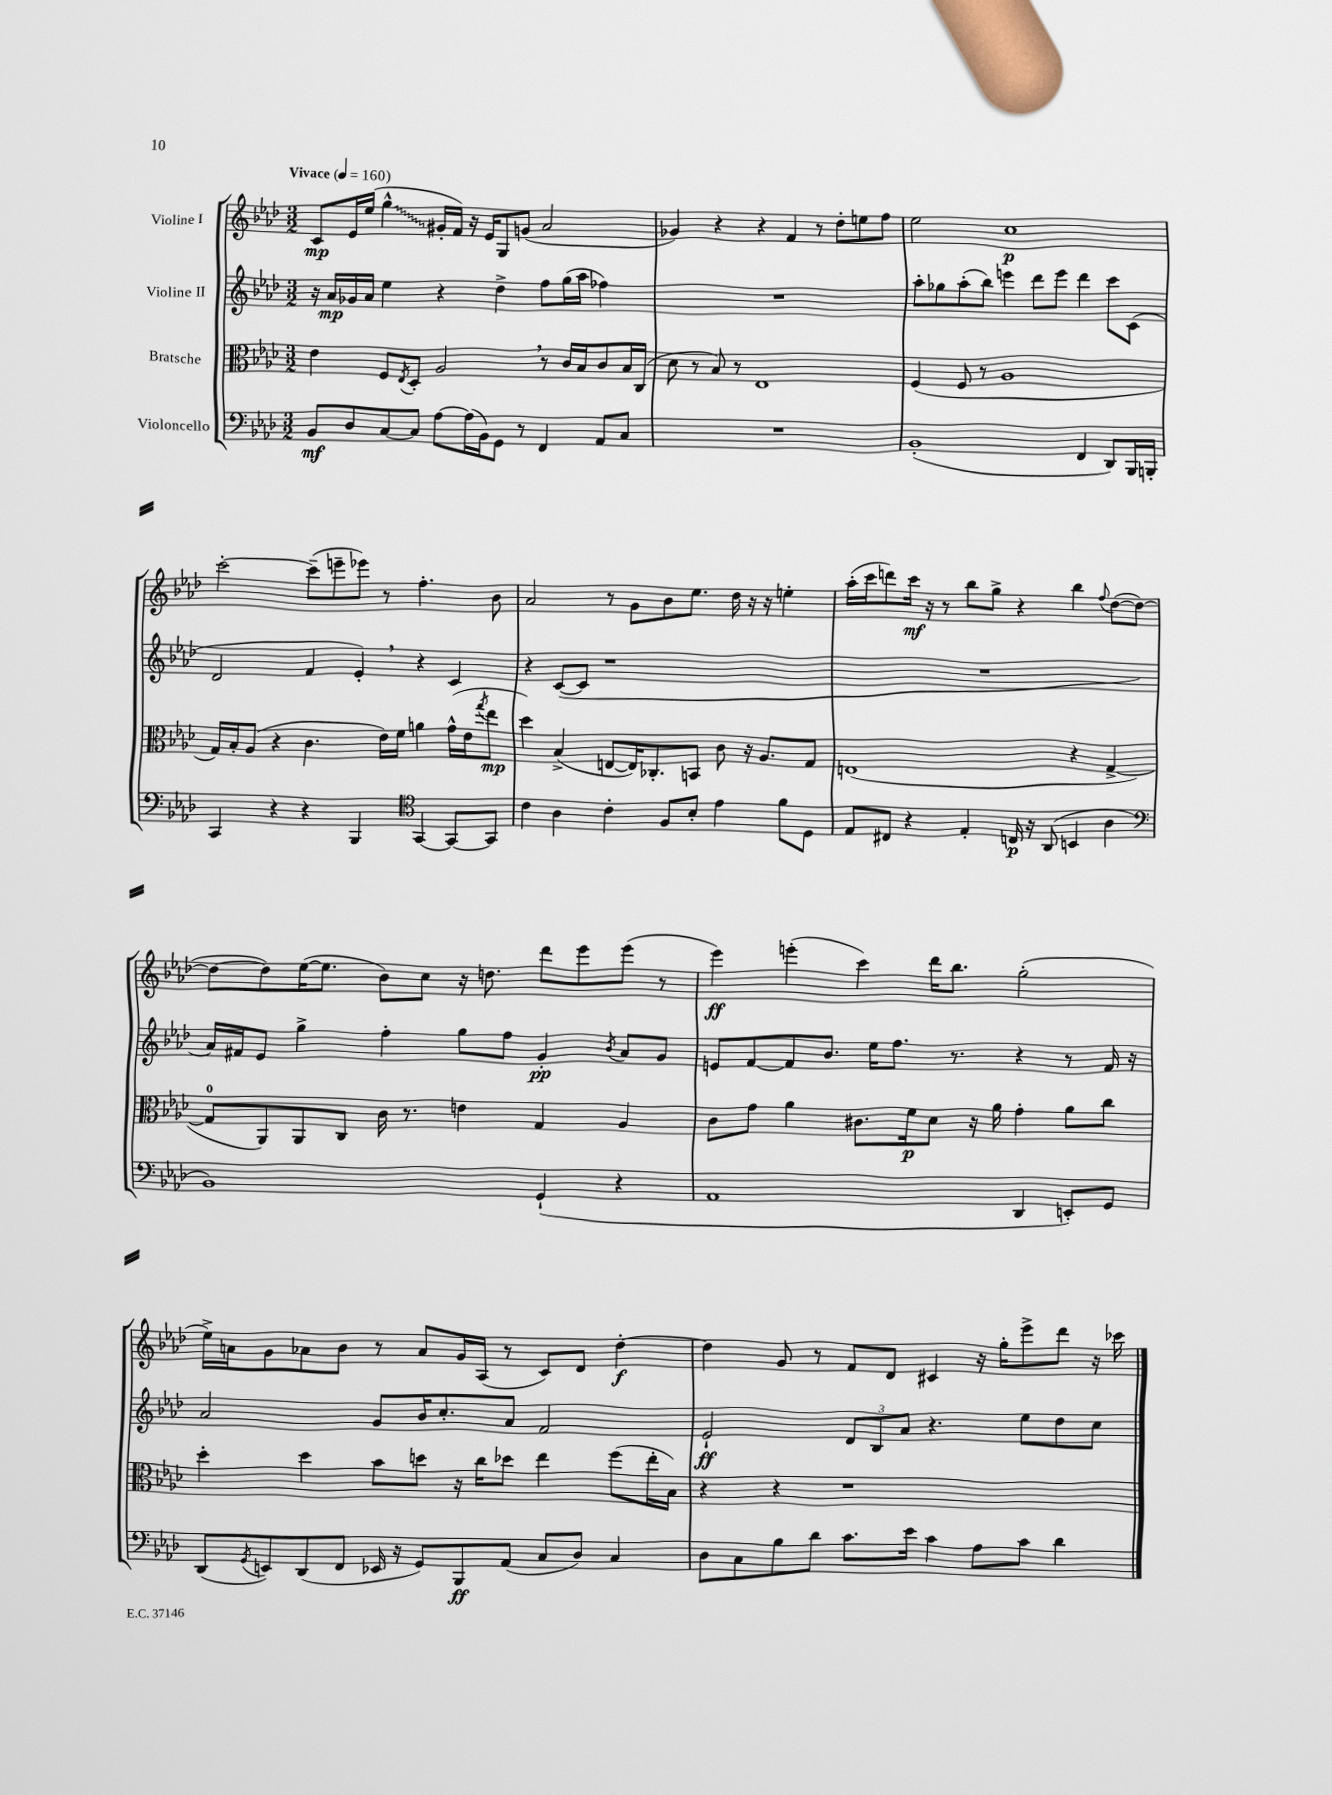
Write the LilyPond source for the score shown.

<<
\new StaffGroup <<
\new Staff = "s0" \with { instrumentName = "Violine I" } {
    \clef treble \key aes \major \numericTimeSignature \time 3/2 \tempo "Vivace" 4 = 160
    c'8\mp ees'16 ees''16( \once \override Glissando.style = #'zigzag g''4-^\glissando gis'16-. f'16) r16 ees'16 g8 g'8( aes'2 |
    ges'4) r4 r4 f'4 r8 des''8-. e''8 f''8 |
    ees''2 c''1\p |
    c'''2~-. c'''8--( e'''8-- ees'''8) r8 f''4.-. bes'8 |
    aes'2 r8 g'8 bes'8 ees''8. des''16 r16 r16 e''4-. |
    aes''16-.( c'''16 d'''8) c'''16\mf r16 r8 bes''8 g''8-> r4 bes''4 \appoggiatura { f''8 } des''8~( des''8~ |
    des''8~ des''8) ees''16~( ees''8. bes'8) c''8 r16 d''8. des'''8 ees'''8 ees'''8( r8 |
    ees'''4\ff) e'''4-.( c'''4) des'''16 bes''8. g''2-.( |
    ees''16->) a'16 g'8 aes'8 bes'8 r8 aes'8 g'16 aes16( r8 c'8) des'8 des''4~-.\f |
    des''4 g'8 r8 f'8 des'8 cis'4 r16 g''16-. ees'''8-> des'''8 r16 ces'''16 \bar "|." |
}
\new Staff = "s1" \with { instrumentName = "Violine II" } {
    \clef treble \key aes \major \numericTimeSignature \time 3/2
    r16 aes'16\mp ges'16 aes'16 ees''4 r4 des''4-> f''8 g''16( aes''16 fes''4) |
    R1. |
    aes''8-. ges''8 aes''8-.( bes''8) e'''4 des'''8 e'''8 des'''4 c'''8 c'8( |
    des'2 f'4 ees'4-.) \breathe r4 c'4 |
    r4 c'8~( c'8 r1 |
    R1. |
    aes'16) fis'16 ees'8 g''4-> f''4-. g''8 f''8 g'4-.\pp \acciaccatura { bes'8 } aes'8 g'8 |
    e'8 f'8~ f'8 bes'8. ees''16 f''8. r8. r4 r8 f'16 r16 |
    aes'2 g'8 bes'16 c''8.-. aes'8 f'2 |
    ees'2-!\ff \tuplet 3/2 { des'8 bes8 aes'8 } r4. ees''8 des''8 c''8 \bar "|." |
}
\new Staff = "s2" \with { instrumentName = "Bratsche" } {
    \clef alto \key aes \major \numericTimeSignature \time 3/2
    ees'4 f8 \acciaccatura { ees8 } des8-. aes2 \breathe r8 c'16 bes16 c'8 bes16 c16( |
    des'8 r8 bes8) r8 ees1 |
    f4( f8 r8 aes1 |
    g16) bes16-. aes8( r4 c'4. ees'16) f'16 a'4 g'16-^( ees'16 \acciaccatura { g''8 } ees''8\mp |
    des''4) bes4->( e8~ e16) ces8.-. b,8 c'8 r16 aes8. g8 |
    e1( r4 g4~-> |
    g8-0 aes,8) aes,8 c8 c'16 r8. e'4 g4 aes4 |
    c'8 g'8 aes'4 cis'8. f'16\p des'8 r16 aes'16 g'4-. aes'8 c''8 |
    des''4-. des''4 bes'8 d''8 r16 c''16 des''8 ees''4 f''8( ees''16-. bes16) |
    r4 r4 r1 \bar "|." |
}
\new Staff = "s3" \with { instrumentName = "Violoncello" } {
    \clef bass \key aes \major \numericTimeSignature \time 3/2
    bes,8\mf des8 c8~ c8 aes8~ aes16( bes,16) g,8 r8 f,4 aes,8 c8 |
    R1. |
    bes,1-.( f,4 des,8) bes,,16 b,,16-. |
    c,4 r4 r4 bes,,4 \clef tenor g,4~ g,8~ g,8 |
    c'4 aes4 c'4-. f8 bes8-. ees'4 f'8 des8 |
    ees8 cis8 r4 ees4-. c16\p r16 aes,8( b,4 aes4 |
    \clef bass bes,1) g,4-!( r4 |
    aes,1 des,4 e,8-.) g,8 |
    des,8( \acciaccatura { g,8 } e,8) des,8( f,8 ees,16 r16 g,8) bes,,8\ff aes,8( c8 des8) c4 |
    des8 c8 bes8 des'8 c'8. ees'16 c'4 aes8 c'8 des'4 \bar "|." |
}
>>
>>
\layout { \context { \Score \remove "Bar_number_engraver" } }
